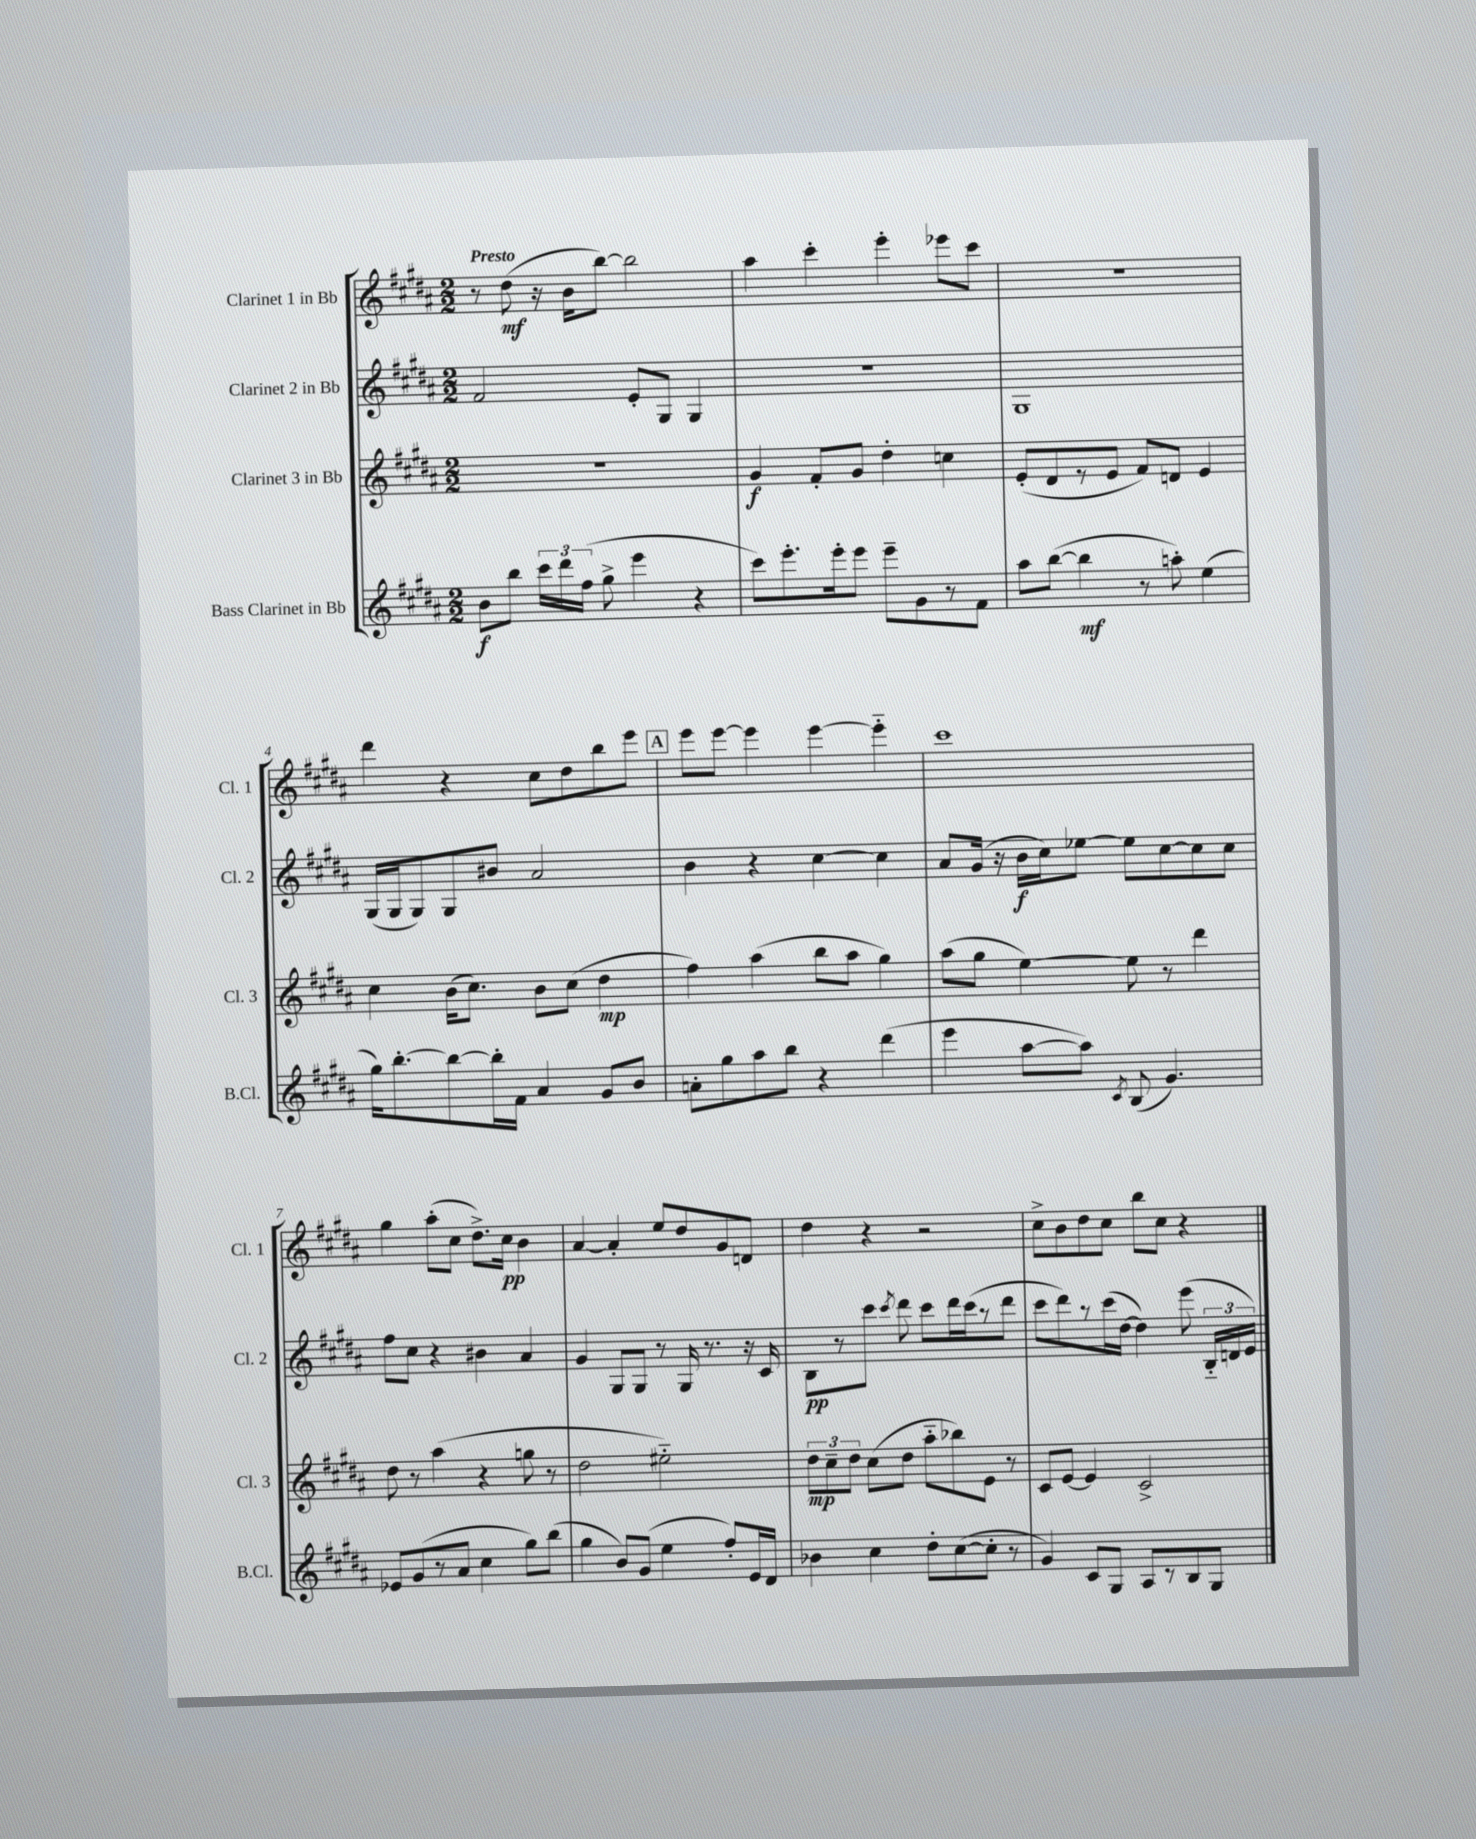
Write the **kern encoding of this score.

**kern	**kern	**kern	**kern
*staff4	*staff3	*staff2	*staff1
*clefG2	*clefG2	*clefG2	*clefG2
*k[f#c#g#d#a#]	*k[f#c#g#d#a#]	*k[f#c#g#d#a#]	*k[f#c#g#d#a#]
*M2/2	*M2/2	*M2/2	*M2/2
8b	1r	2f#	8r
8bb	.	.	(8dd#
24ccc#	.	.	16r
24ddd#	.	.	.
.	.	.	16b
(24ff#	.	.	.
8gg#^	.	.	[8bb)
4eee	.	8e'	2bb]
.	.	8G#	.
4r	.	4G#	.
=	=	=	=
8ccc#)	4g#	1r	4aa#
8.eee'	.	.	.
.	8f#'	.	4ccc#'
16eee'	.	.	.
8eee	8g#	.	.
8eee~	4dd#'	.	4eee'
8g#	.	.	.
8r	4cc	.	8eee-
8f#	.	.	8ccc#
=	=	=	=
8aa#	(8e'	1G#	1r
([8bb	8d#	.	.
4bb]	8r	.	.
.	8e	.	.
8r	8f#)	.	.
8aa')	8d	.	.
(4ee	4e	.	.
=	=	=	=
16gg#)	4cc#	(16G#	4ddd#
[8.bb'	.	16G#	.
.	.	8G#)	.
8bb_	(16b	8G#	4r
.	8.cc#)	.	.
16bb']	.	8b#	.
16f#	.	.	.
4a#	8b	2a#	8cc#
.	(8cc#	.	8dd#
8g#	4dd#	.	8bb
8b	.	.	8eee
=	=	=	=
8a'	4ff#)	4b	8eee
8gg#	.	.	[8eee
8aa#	(4aa#	4r	4eee]
8bb	.	.	.
4r	8bb	[4cc#	[4eee
.	8aa#	.	.
(4ddd#	4gg#)	4cc#]	4eee'~]
=	=	=	=
4eee	(8aa#	8a#	1ccc#
.	8gg#	(16g#	.
.	.	16r	.
[8aa#	[4ee)	16b	.
.	.	16cc#)	.
8aa#])	.	[8ee-	.
8qc#	.	.	.
(8B	8ee]	8ee-]	.
4.g#)	8r	[8cc#	.
.	4ddd#	8cc#]	.
.	.	8cc#	.
=	=	=	=
8e-	8dd#	8ff#	4gg#
(8g#	8r	8cc#	.
8r	(4aa#	4r	(8aa#'
8a#	.	.	8cc#
4cc#	4r	4b#	8.dd#^)
.	.	.	16cc#
8gg#)	8gg	4a#	4b
(8bb	8r	.	.
=	=	=	=
4gg#	2dd#	4g#	[4a#
8b)	.	8G#	4a#']
(8g#	.	8G#	.
4ee	2ee#'~)	8r	8ee
.	.	16G#	8dd#
.	.	8.r	.
8ff#')	.	.	8g#
16e	.	16r	8d
16d#	.	16c#	.
=	=	=	=
4b-	12dd#	8B	4dd#
.	12cc#~	.	.
.	.	8r	.
.	12dd#	.	.
4cc#	(8cc#	8ccc#	4r
.	.	8qccc#	.
.	8dd#	8ddd#	.
8dd#'	8aa#'~	8ccc#	2r
([8cc#	8bb-)	16ddd#	.
.	.	(16ccc#	.
8cc#']	8e	8r	.
8r	8r	8ddd#	.
=	=	=	=
4g#)	8c#	8ccc#	8cc#^
.	[8e	8ddd#)	8b
8c#	4e]	8r	8dd#
8G#	.	(16ccc#	8cc#
.	.	[16dd#	.
8A#	2c#^	4dd#])	8bb
8r	.	.	8cc#
8B	.	(8eee	4r
8G#	.	24B'~	.
.	.	24d	.
.	.	24e)	.
==	==	==	==
*-	*-	*-	*-
